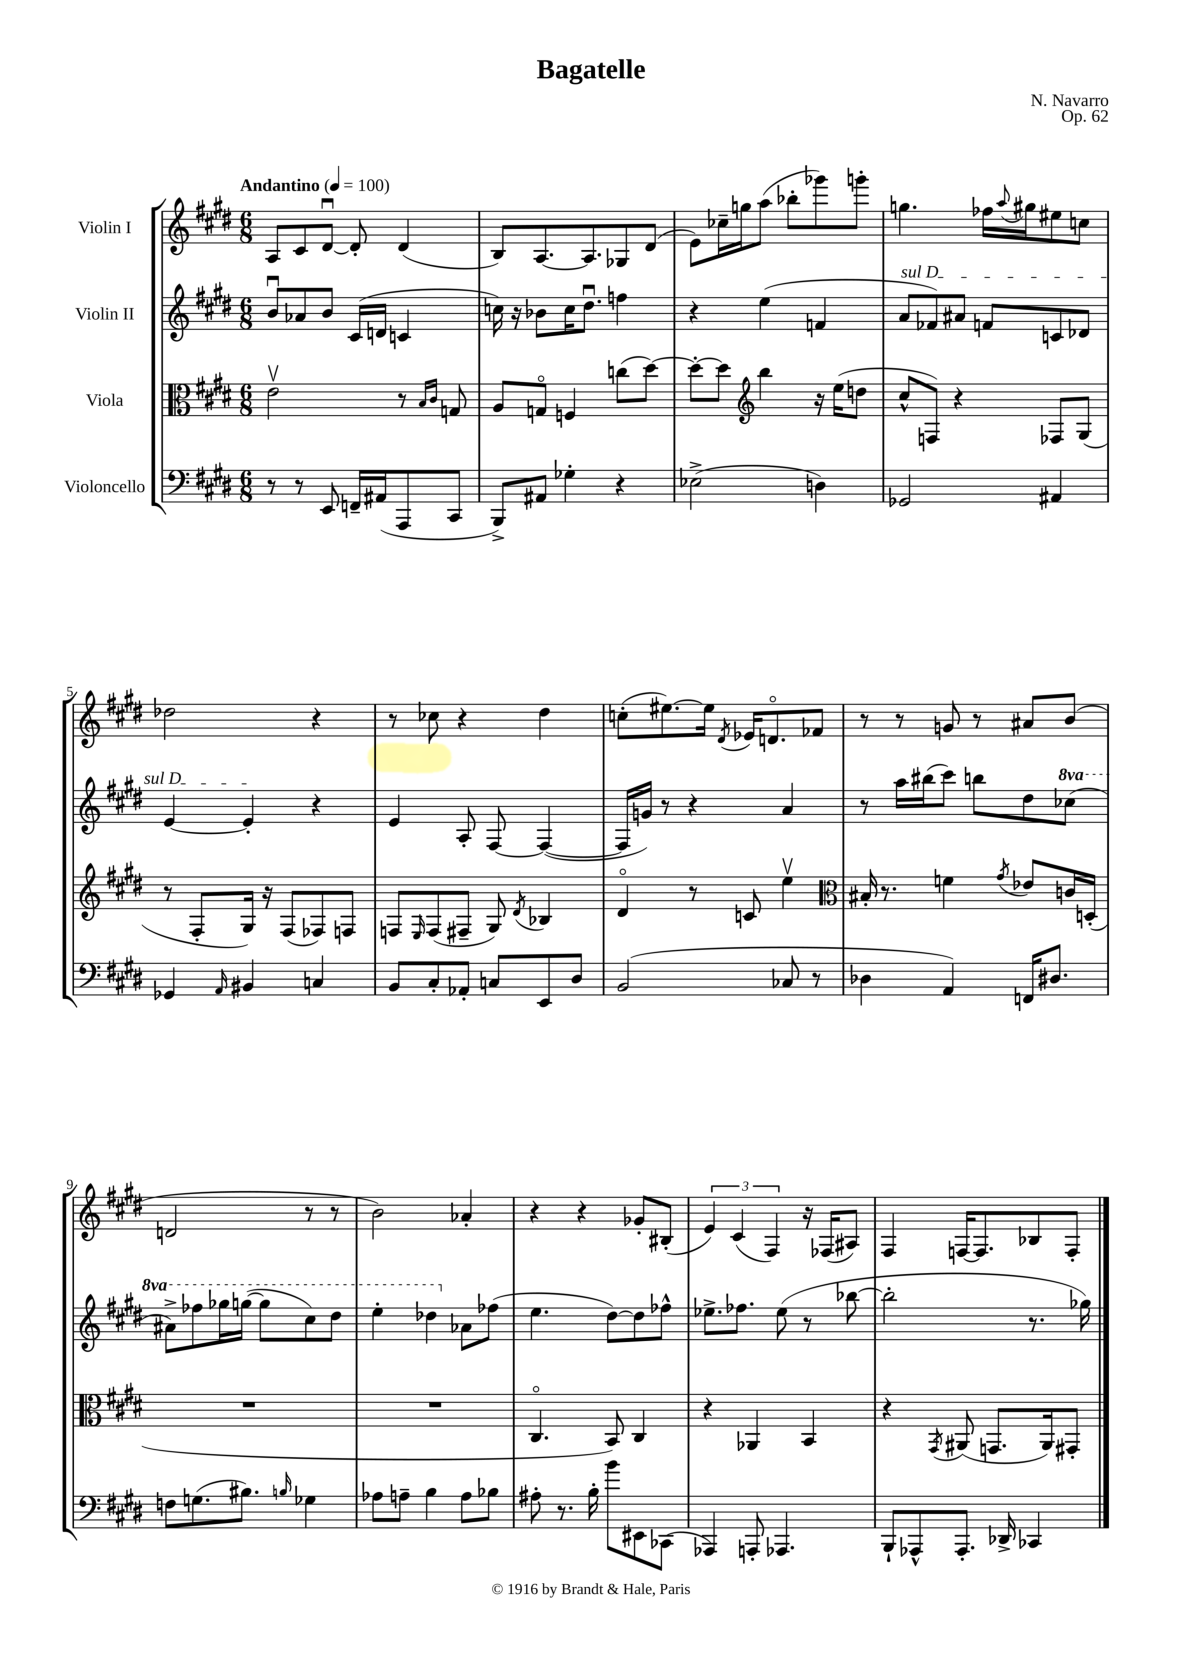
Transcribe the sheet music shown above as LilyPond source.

\header { title = "Bagatelle" composer = "N. Navarro" opus = "Op. 62" }
<<
\new StaffGroup <<
\new Staff = "s0" \with { instrumentName = "Violin I" } {
    \clef treble \key e \major \numericTimeSignature \time 6/8 \tempo "Andantino" 4 = 100
    a8 cis'8 dis'8~\downbow dis'8-. dis'4( |
    b8) a8.~ a8. ges8 dis'8( |
    e'8) ces''16-- g''16 a''8( bes''8-. ges'''8) g'''8-. |
    g''4. fes''16 \appoggiatura { a''8 } gis''16 eis''8 c''8 |
    des''2 r4 |
    r8 ces''8 r4 dis''4 |
    c''8-.( eis''8.~) eis''16 \acciaccatura { dis'8 } ees'16 d'8.\flageolet fes'8 |
    r8 r8 g'8 r8 ais'8 b'8( |
    d'2 r8 r8 |
    b'2) aes'4-. |
    r4 r4 ges'8-. bis8-.( |
    \tuplet 3/2 { e'4) cis'4( fis4) } r16 fes16( ais8) |
    fis4 f16~ f8. bes8 f8-. \bar "|." |
}
\new Staff = "s1" \with { instrumentName = "Violin II" } {
    \clef treble \key e \major \numericTimeSignature \time 6/8 \set Staff.ottavationMarkups = #ottavation-simple-ordinals
    b'8\downbow aes'8 b'8 cis'16( d'16 c'4 |
    c''16) r16 bes'8 c''16 dis''8.\downbow f''4 |
    r4 e''4( f'4 |
    \once \override TextSpanner.bound-details.left.text = \markup { \italic "sul D" } a'8\startTextSpan fes'8) ais'8 f'8 c'8 des'8 |
    e'4~ e'4-.\stopTextSpan r4 |
    e'4 a8-. fis8~ fis4~( |
    fis16 g'16) r8 r4 a'4 |
    r8 a''16 bis''16( cis'''8) b''8 dis''8 \ottava #1 ces'''8( |
    ais''8->) fes'''8 ges'''16 g'''16~( g'''8 cis'''8) dis'''8 |
    e'''4-. des'''4 \ottava #0 aes'8 fes''8( |
    e''4. dis''8~) dis''8 fes''8-^ |
    ees''8.-> fes''8. ees''8( r8 bes''8~ |
    bes''2-. r8. ges''16) \bar "|." |
}
\new Staff = "s2" \with { instrumentName = "Viola" } {
    \clef alto \key e \major \numericTimeSignature \time 6/8
    e'2\upbow r8 \grace { b16 cis'16 } g8 |
    a8 g8\flageolet f4 c''8( dis''8~) |
    dis''8~-. dis''8 \clef treble b''4 r16 e''16( d''8 |
    cis''8-^ f8) r4 fes8 gis8( |
    r8 fis8-. gis16) r16 fis8( fes8) f8 |
    f8 \grace { e16 } f8( fis8-- gis8) \acciaccatura { dis'8 } bes4 |
    dis'4\flageolet r8 c'8 e''4\upbow |
    \clef alto bis16-. r8. f'4 \acciaccatura { gis'8 } ees'8 c'16 d16-.( |
    R2. |
    R2. |
    cis4.\flageolet b,8) cis4 |
    r4 aes,4 b,4 |
    r4 \acciaccatura { gis,8 } ais,8( g,8. ais,16) gis,8-. \bar "|." |
}
\new Staff = "s3" \with { instrumentName = "Violoncello" } {
    \clef bass \key e \major \numericTimeSignature \time 6/8
    r8 r8 e,8 f,16-- ais,16( a,,8 cis,8 |
    b,,8->) ais,8 ges4-. r4 |
    ees2->( d4) |
    ges,2 ais,4 |
    ges,4 \grace { a,16 } bis,4 c4 |
    b,8 cis8-. aes,8-. c8 e,8 dis8 |
    b,2( ces8 r8 |
    des4 a,4) f,16 dis8. |
    f8 g8.( bis8.) \grace { b16 } ges4 |
    aes8 a8-- b4 a8 bes8 |
    ais8-. r8. b16-. b'8 eis,8 ces,8( |
    aes,,4) a,,8-. aes,,4. |
    b,,8-! aes,,8-^ aes,,8.-. des,16-> ces,4 \bar "|." |
}
>>
>>
